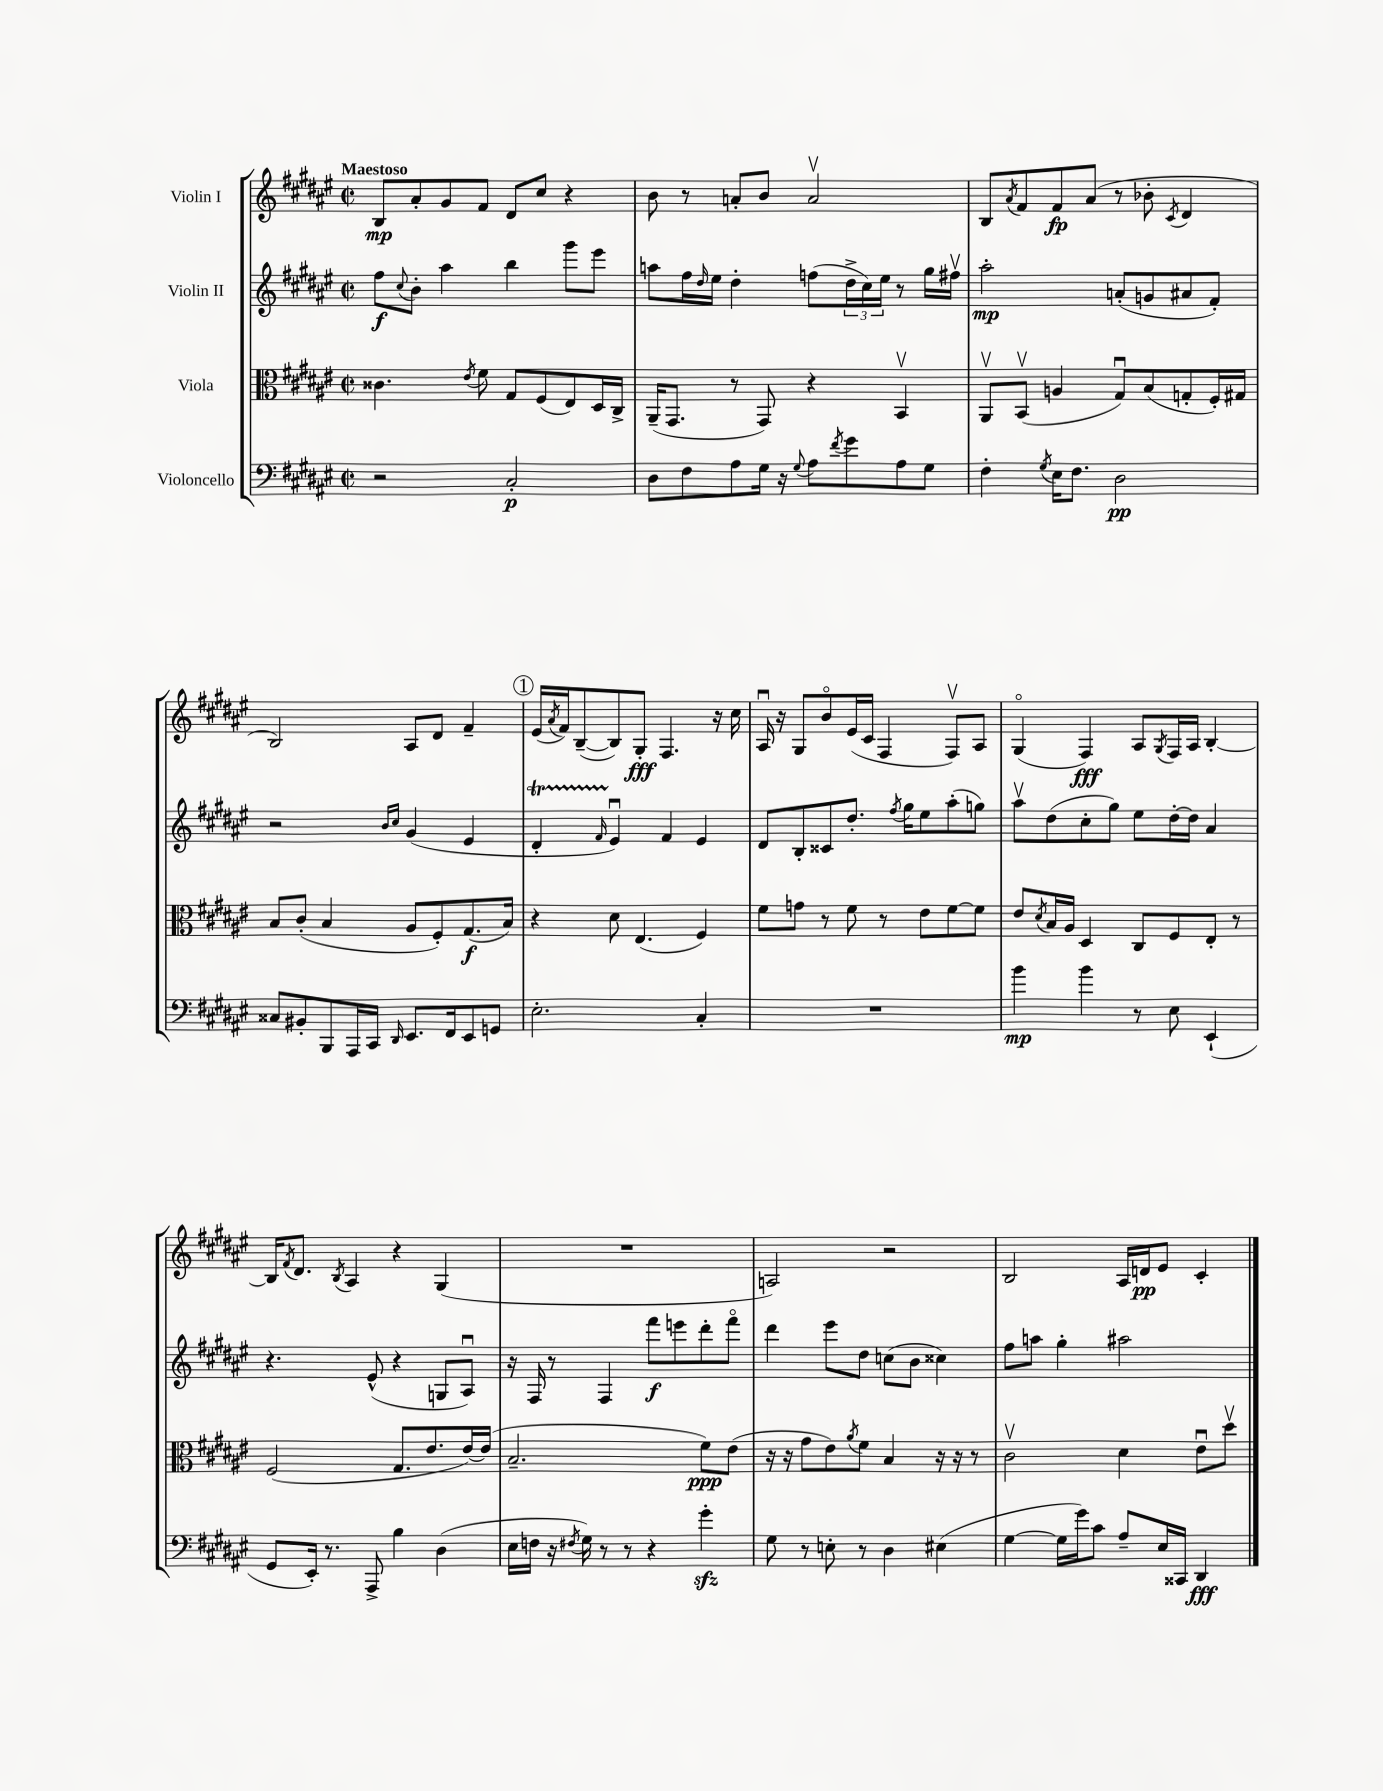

**kern	**kern	**kern	**kern
*staff4	*staff3	*staff2	*staff1
*clefF4	*clefC3	*clefG2	*clefG2
*k[f#c#g#d#a#e#]	*k[f#c#g#d#a#e#]	*k[f#c#g#d#a#e#]	*k[f#c#g#d#a#e#]
*M2/2	*M2/2	*M2/2	*M2/2
*met(c|)	*met(c|)	*met(c|)	*met(c|)
2r	4.c##	8ff#	8B
.	.	8qqcc#	.
.	.	8b'	8a#'
.	.	4aa#	8g#
.	8qe#	.	.
.	8f#	.	8f#
2C#'	8G#	4bb	8d#
.	(8F#	.	8cc#
.	8E#)	8ggg#	4r
.	16D#	8eee#	.
.	16C#^	.	.
=	=	=	=
8D#	(16AA#~	8aa	8b
.	8.GG#	.	.
8F#	.	16ff#	8r
.	.	16qqdd#	.
.	.	16ee#	.
8A#	8r	4dd#'	8a'
16G#	8GG#)	.	8b
16r	.	.	.
8qqG#	.	.	.
8A#	4r	(8ff	2av
8qf#	.	.	.
8g#	.	24dd#^	.
.	.	24cc#)	.
.	.	24ee#	.
8A#	4BBv	8r	.
8G#	.	16gg#	.
.	.	16ff#v	.
=	=	=	=
4F#'	8AA#v	2aa#'	8B
.	.	.	8qa#
.	(8BBv	.	8f#
8qG#	.	.	.
16E#	4A	.	8f#
8.F#	.	.	.
.	.	.	(8a#
2D#	8G#u)	(8a'	8r
.	(8B	8g	8b-'
.	.	.	8qc#
.	8G'	8a#	4d#
.	16F#')	8f#')	.
.	16G#	.	.
=	=	=	=
8C##	8B	2r	2B)
8BB#'	(8c#'	.	.
8BBB	4B	.	.
16AAA#	.	.	.
16CC#	.	.	.
.	.	16qqb	.
16qqDD#	.	16qqcc#	.
8.EE#	8A#	(4g#	8A#
.	8F#')	.	8d#
16FF#	.	.	.
8EE#	(8.G#	4e#	4f#~
8GG	.	.	.
.	16B)	.	.
=	=	=	=
2.E#'	4r	4d#'	(16e#
.	.	.	8qa#
.	.	.	16f#)
.	.	.	([8B~
.	.	16qqf#	.
.	8d#	4e#u)	8B])
.	(4.E#	.	8G#'
.	.	4f#	4.F#
4C#'	4F#)	4e#	.
.	.	.	16r
.	.	.	16cc#
=	=	=	=
1r	8f#	8d#	16A#u
.	.	.	16r
.	8g	8B'	8G#
.	8r	8c##	8bo
.	8f#	8.dd#'	(16e#
.	.	.	16c#
.	8r	.	4F#
.	.	8qff#	.
.	.	16gg#	.
.	8e#	8ee#	.
.	[8f#	(8aa#'	8F#v)
.	8f#]	8gg)	8A#
=	=	=	=
4b	8e#	8aa#v	(4G#o
.	8qd#	.	.
.	16B	(8dd#	.
.	16A#	.	.
4b	4D#	8cc#'	4F#)
.	.	8gg#)	.
8r	8C#	8ee#	8A#
.	.	.	8qG#
8E#	8F#	[16dd#'	16F#
.	.	16dd#]	16A#
(4EE#`	8E#'	4a#	[4B'
.	8r	.	.
=	=	=	=
8GG#	(2F#	4.r	16B]
.	.	.	8qf#
.	.	.	8.d#
16EE#')	.	.	.
8.r	.	.	.
.	.	.	8qB
.	.	.	4A#
8AAA#^	.	(8e#^^	.
4B	8.G#	4r	4r
.	8.e#	.	.
(4D#	.	8G	(4G#
.	[16e#)	8A#u)	.
.	(16e#]	.	.
=	=	=	=
16E#	2.B~	16r	1r
16F	.	16F#	.
16r	.	8r	.
8qF#	.	.	.
16G#)	.	.	.
8r	.	4F#	.
8r	.	.	.
4r	.	8fff#	.
.	.	8eee	.
4g#'	8f#)	8ddd#'	.
.	(8e#	8fff#o	.
=	=	=	=
8G#	16r	4ddd#	2A)
.	16r	.	.
8r	8g#	.	.
8E'	8e#)	8eee#	.
.	8qa#	.	.
8r	8f#	8dd#	.
4D#	4B	(8cc	2r
.	.	8b	.
(4E#	16r	4cc##)	.
.	16r	.	.
.	8r	.	.
=	=	=	=
[4G#	2c#v	8ff#	2B
.	.	8aa	.
16G#]	.	4gg#'	.
16g#)	.	.	.
8c#	.	.	.
8A#~	4d#	2aa#	16A#
.	.	.	16d
16E#	.	.	8e#
16CC##	.	.	.
4DD#	8e#u	.	4c#'
.	8dd#v	.	.
==	==	==	==
*-	*-	*-	*-
